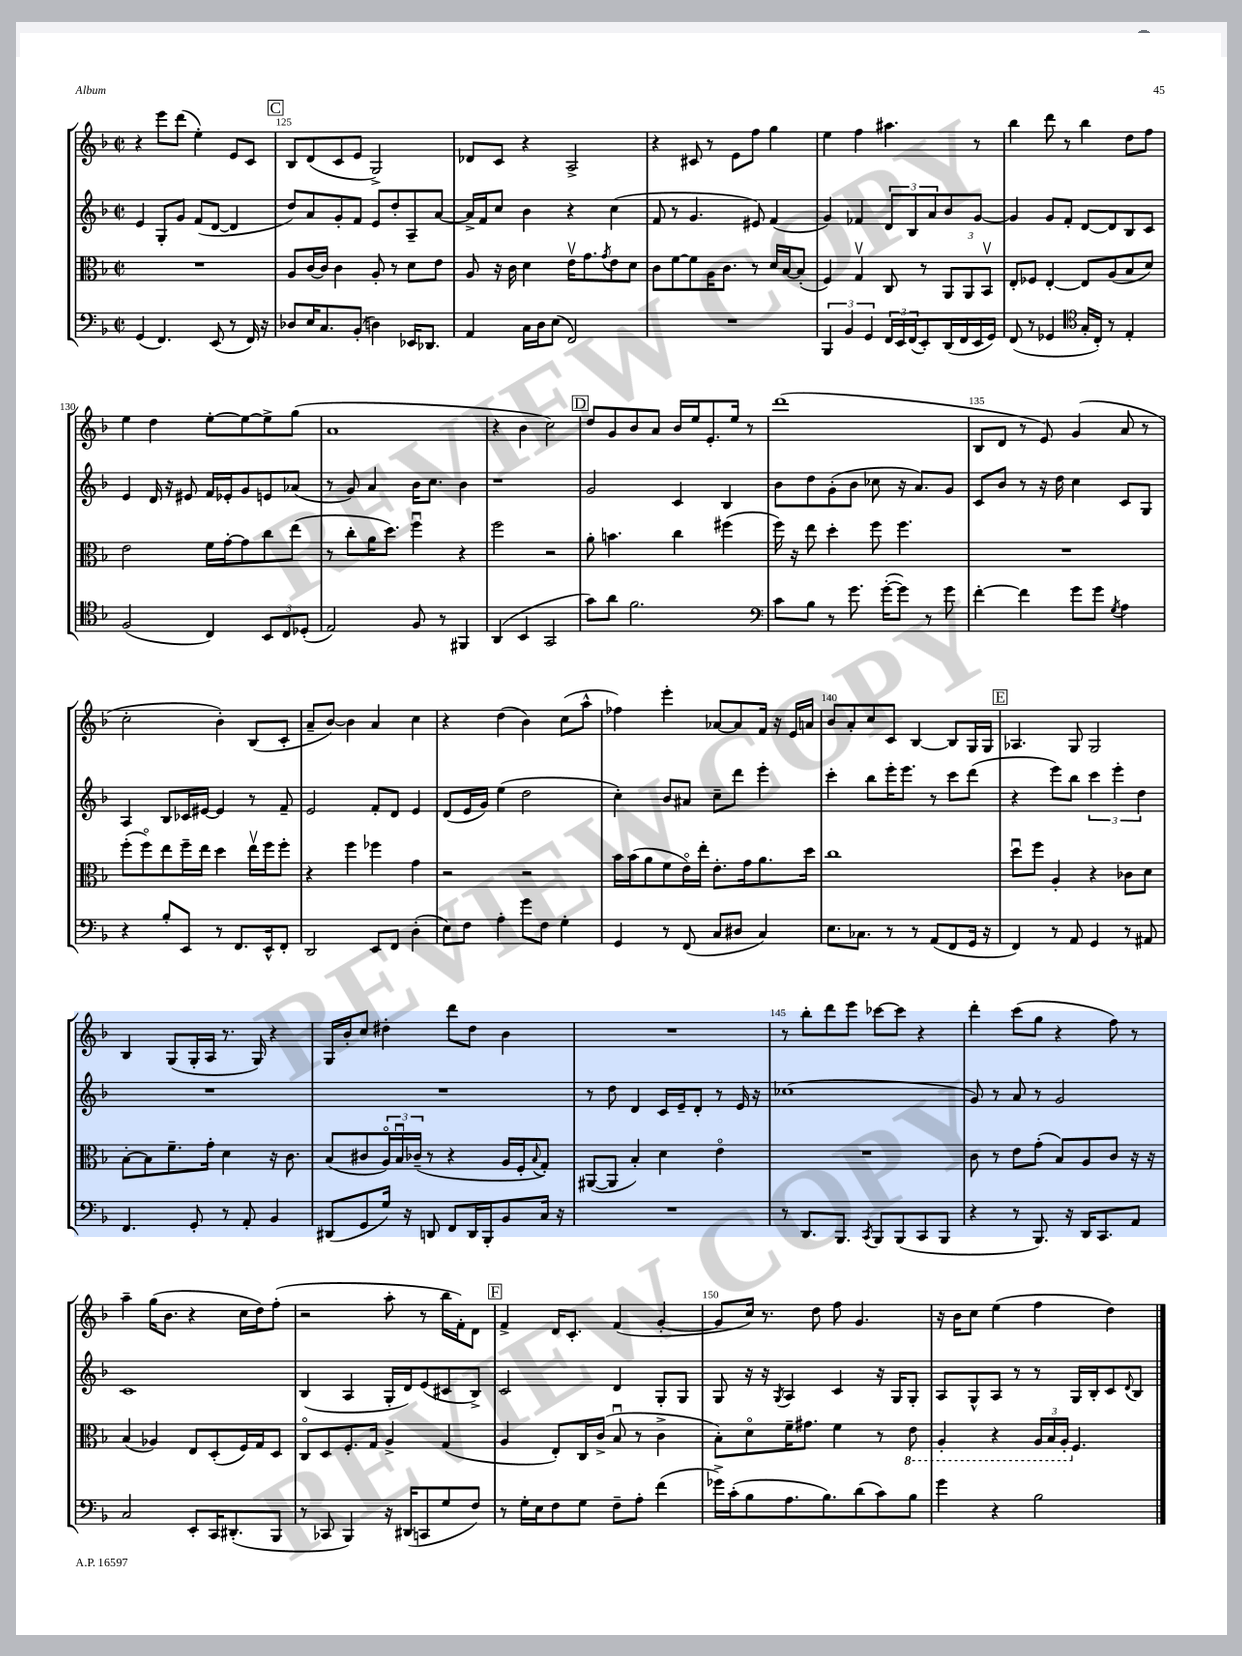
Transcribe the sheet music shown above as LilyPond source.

<<
\new StaffGroup <<
\new Staff = "s0" {
    \clef treble \key f \major \defaultTimeSignature \time 2/2
    r4 e'''8 d'''8( e''4-.) e'8 c'8 |
    \mark \markup { \box "C" } bes8 d'8( c'8 e'8 g2->) |
    des'8 c'8 r4 a2-> |
    r4 cis'8 r8 e'8 f''8 g''4 |
    e''4 f''4 ais''4. r8 |
    bes''4 d'''8 r8 bes''4 d''8 f''8 |
    e''4 d''4 e''8~-. e''8~ e''8-> g''8( |
    a'1 |
    r4 bes'4 c''2) |
    \mark \markup { \box "D" } d''8 g'8 bes'8 a'8 bes'16 e''16 e'8.-. e''16 r8 |
    d'''1( |
    bes8 d'8 r8 e'8) g'4( a'8 r8 |
    c''2-. bes'4-.) bes8( c'8-. |
    a'8-- bes'8~) bes'4 a'4 c''4 |
    r4 d''4( bes'4) c''8( a''8-^ |
    fes''4) e'''4-. aes'8~ aes'8 f'16 r16 e'16 a'16 |
    bes'8 a'8-. c''8 c'8 bes4~ bes8 g16 g16 |
    \mark \markup { \box "E" } aes4. g8 g2 |
    bes4 g8( g16-. a16 r8. g16) r4 |
    g16 bes'16-. c''8 dis''4-. d'''8 dis''8 bes'4 |
    R1 |
    r8 bes''8-. d'''8 e'''8 ces'''8~ ces'''8 r4 |
    d'''4-. c'''8( g''8 r4 f''8) r8 |
    a''4-- g''16( bes'8. r4 c''16 d''16) f''8-.( |
    r2 a''8-. r8 bes''16 f'16-.) d'8 |
    \mark \markup { \box "F" } f'4-> d'16 c'8.-. f'4( g'4~-. |
    g'8 c''16) r8. d''8 f''8 g'4. |
    r16 bes'16 c''8 e''4( f''4 d''4) \bar "|." |
}
\new Staff = "s1" {
    \clef treble \key f \major \defaultTimeSignature \time 2/2
    e'4 g8-. g'8 f'8( d'8~ d'4 |
    \mark \markup { \box "C" } d''8) a'8 g'8-. f'8 e'8 d''8-. a8-- a'8~ |
    a'16-> f'16 c''8 bes'4 r4 c''4( |
    f'8 r8 g'4. eis'8) f'4( |
    g'4) fes'4 \tuplet 3/2 { d'8 bes8 a'8 } bes'8 g'8~ |
    g'4 g'8 f'8-. d'8~ d'8 bes8 c'8 |
    e'4 d'16 r16 eis'8 f'16 ees'16-. g'8 e'8 aes'8( |
    r8 g'8) a'4 bes'16 c''8. bes'4 |
    r1 |
    \mark \markup { \box "D" } g'2 c'4 bes4 |
    bes'8 d''8 g'8-.( bes'8 ces''8 r16 a'8.) g'8 |
    c'8 bes'8 r8 r16 d''16 c''4 c'8 g8 |
    a4 bes8 ces'16 eis'16~ eis'4 r8 f'8-- |
    e'2 f'8-. d'8 e'4 |
    d'8( e'16 g'16) e''4( d''2 |
    c''4-.) bes'8 ais'8 c''8-- d'''8 e'''4-. |
    c'''4-. bes''8 e'''16-. e'''8. r8 c'''8 d'''8( |
    \mark \markup { \box "E" } r4 e'''8) bes''8 \tuplet 3/2 { c'''4 e'''4-. d''4 } |
    R1 |
    R1 |
    r8 d''8 d'4 c'16 e'16-- d'8-. r8 e'16 r16 |
    ces''1( |
    g'8) r8 a'8 r8 g'2 |
    c'1 |
    bes4( a4 g16-. d'16) e'8( cis'8 bes8->) |
    \mark \markup { \box "F" } c'2 d'4 g8-. g8 |
    g8 r16 r16 \acciaccatura { g8 } a4 c'4 r16 g16 g8-. |
    a8 g8-^ a8 r8 r8 g16 bes16-. c'8 \appoggiatura { d'8 } bes8 \bar "|." |
}
\new Staff = "s2" {
    \clef alto \key f \major \defaultTimeSignature \time 2/2
    R1 |
    \mark \markup { \box "C" } a8 c'16~ c'16 c'4 a8-. r8 d'8 e'8 |
    a8 r16 c'16 d'4 e'16\upbow g'8. \acciaccatura { g'8 } e'8 d'8 |
    c'8 f'8~ f'8 a16 c'8. r8 d'16 bes16~ bes8-.( |
    f4) g4\upbow c8 r8 \tuplet 3/2 { a,8 a,8 bes,8\upbow } |
    e8-. fes8 e4~-. e8 a8( bes8 d'8) |
    e'2 f'16 g'16~-. g'8 c''8 e''8( |
    r8 c''8-. a'16 d''8.) f''4\downbow r4 |
    f''2 r2 |
    \mark \markup { \box "D" } a'8-. b'4. c''4 fis''4( |
    f''16) r16 e''8 d''4-. f''8 f''4. |
    R1 |
    f''8-.( f''8\flageolet) e''8 f''16-- e''16 d''4 e''16\upbow f''16 f''8-. |
    r4 f''4 fes''4 g'4 |
    r2 r2 |
    bes'16 bes'16( a'8 f'8 e'16\flageolet) e''16-. e'8.-. g'16 a'8. d''16 |
    c''1 |
    \mark \markup { \box "E" } d''8\downbow f''8 a4-. r4 ces'8 d'8 |
    bes8~-. bes8 f'8.-- g'16-. d'4 r16 c'8. |
    bes8( cis'8 \tuplet 3/2 { a16\flageolet) bes16\downbow ces'16--( } r8 r4 a16 f16-. \appoggiatura { bes8 } g8-.) |
    ais,8~( ais,8 bes4-.) d'4 e'4\flageolet |
    R1 |
    c'8 r8 e'8 g'8-.( bes8) a8 c'8 r16 r16 |
    bes4( aes4) e8 d8-.( f16) g16 d8 |
    c8\flageolet d8 f8.-. g16 a4-> g4( |
    \mark \markup { \box "F" } a4 e8-.) c16 c'16->( bes8\downbow r8 c'4-> |
    bes8-.) d'8\flageolet f'16-- gis'8. f'4 r8 \ottava #-1 e8 |
    a,4-. r4 \tuplet 3/2 { a,16 bes,16 a,16-. \ottava #0 } f4. \bar "|." |
}
\new Staff = "s3" {
    \clef bass \key f \major \defaultTimeSignature \time 2/2
    g,4( f,4.) e,8( r8 f,16) r16 |
    \mark \markup { \box "C" } des8 e16 c8. bes,8-.( d4) ees,16 des,8. |
    a,4 c16 d16 e8( f,2) |
    R1 |
    \tuplet 3/2 { bes,,4 bes,4 g,4 } \tuplet 3/2 { f,16 e,16 f,16( } e,8-.) d,16( f,16 e,16 g,16) |
    f,8( r8 ges,4 \clef tenor g16-. c16-.) r8 e4-. |
    f2( c4) \tuplet 3/2 { bes,8 c8 des8-.( } |
    e2) f8 r8 fis,4 |
    a,4( bes,4 g,2 |
    \mark \markup { \box "D" } g'8) a'8 f'2. |
    \clef bass c'8 bes8 r8 g'8. g'16~-.( g'8) r8 g'8 |
    f'4~-. f'4 g'8 g'8 \acciaccatura { g8 } a4 |
    r4 bes8-. e,8 r8 f,8. e,16-^ f,8-. |
    d,2 e,8 f,8 d4-.( |
    e8) f8 a4-. g'8 f8 g4-. |
    g,4 r8 f,8( c8 dis8 c4) |
    e8. ces8. r8 r8 a,8( f,8 g,16 r16 |
    \mark \markup { \box "E" } f,4) r8 a,8 g,4 r8 ais,8 |
    f,4. g,8-. r8 a,8-. bes,4 |
    dis,8( g,8 g16) r16 d,8 f,8 d,16 bes,,16-. bes,8 c16 r16 |
    R1 |
    r8 d,8. bes,,8. \acciaccatura { c,8 } bes,,8 bes,,8( c,8 bes,,8 |
    r4 r8 bes,,8.) r16 d,16 c,8. a,8 |
    c2 e,8-. c,16 dis,8.-.( bes,,8 |
    r8 ces,8 bes,,4) r16 dis,16( c,8 g8 f8) |
    \mark \markup { \box "F" } r8 g16-. e16 f8 g8 f8-- a8-. f'4( |
    ges'16->) c'16-.( bes8 a8. bes8.) d'8( c'8) bes8 |
    g'4 r4 bes2 \bar "|." |
}
>>
>>
